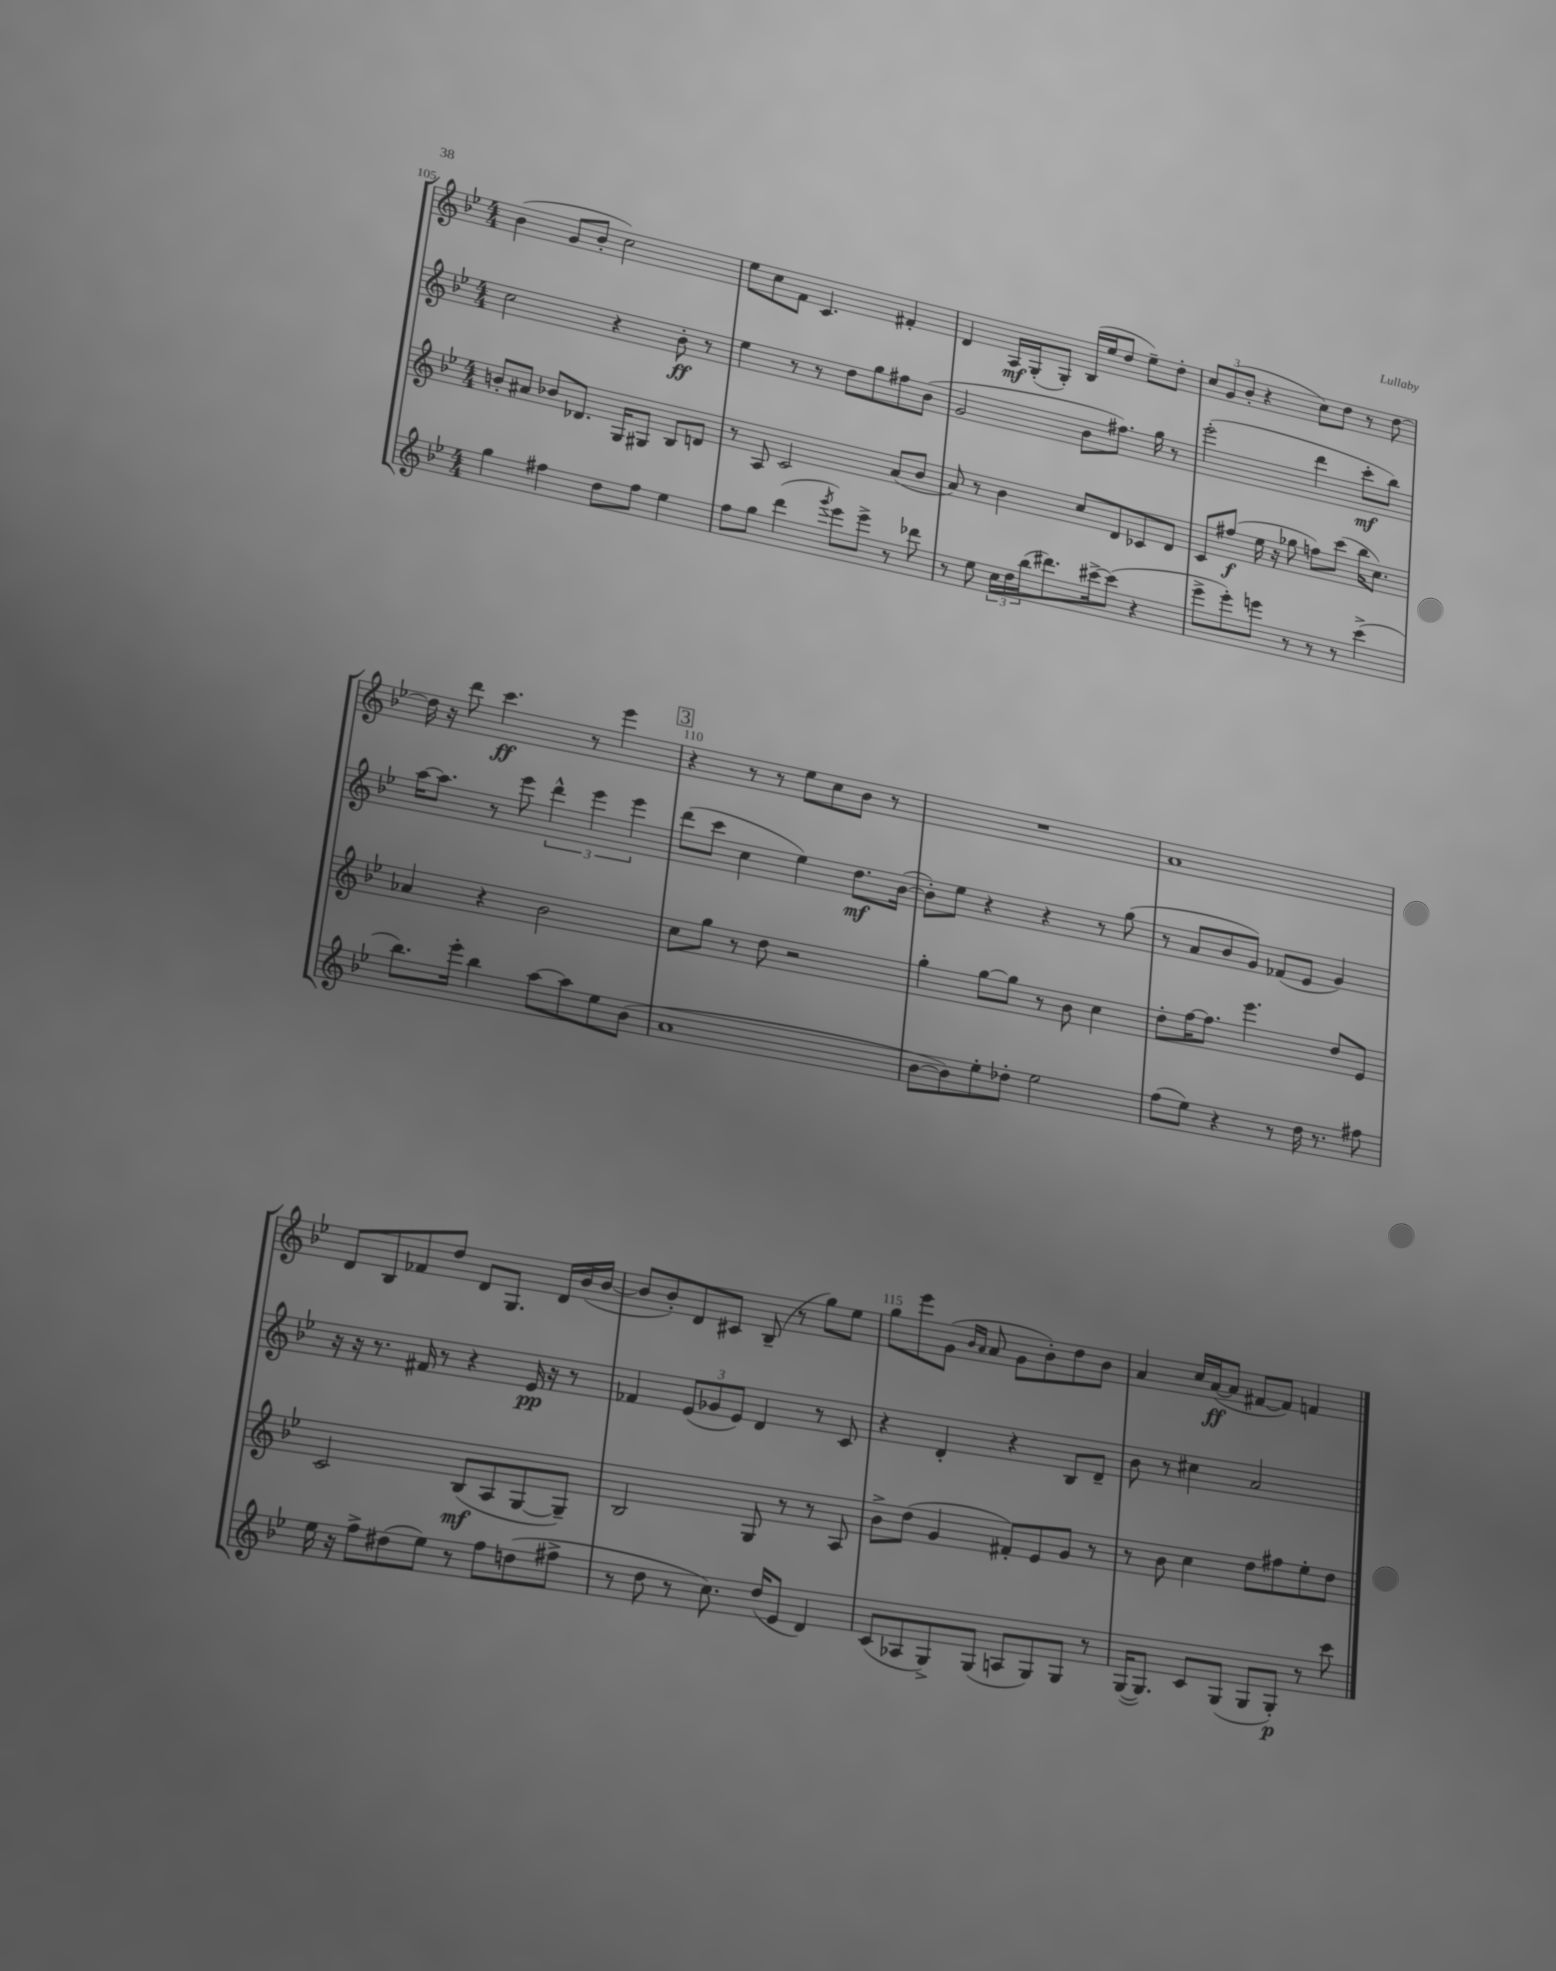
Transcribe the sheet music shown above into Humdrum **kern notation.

**kern	**dynam	**kern	**dynam	**kern	**dynam	**kern	**dynam
*part4	*part4	*part3	*part3	*part2	*part2	*part1	*part1
*staff4	*staff4	*staff3	*staff3	*staff2	*staff2	*staff1	*staff1
*clefG2	*	*clefG2	*	*clefG2	*	*clefG2	*
*k[b-e-]	*	*k[b-e-]	*	*k[b-e-]	*	*k[b-e-]	*
*M4/4	*	*M4/4	*	*M4/4	*	*M4/4	*
=105	=105	=105	=105	=105	=105	=105	=105
4gg\	.	8bn'/L	.	2cc\	.	(4b-\	.
.	.	8a#X/J	.	.	.	.	.
4ff#X\	.	8b-X/L	.	.	.	8g/L	.
.	.	8.d-X/J	.	.	.	8b-'/J	.
8dd\L	.	.	.	4r	.	2cc\)	.
.	.	16G/KL	.	.	.	.	.
8ff#\J	.	8G#X/J	.	.	.	.	.
4ee-\	.	8B-/L	.	8b-'\	ff	.	.
.	.	8dn/J	.	8r	.	.	.
=106	=106	=106	=106	=106	=106	=106	=106
8ff\L	.	8r	.	4ee-\	.	8ee-\L	.
8gg\J	.	8A/	.	.	.	8cc\	.
(4ddd\	.	2c/	.	8r	.	8f\J	.
.	.	.	.	8r	.	4.c/	.
8qggg/	.	.	.	.	.	.	.
8eee-\L)	.	.	.	8dd\L	.	.	.
8eee-^\J	.	.	.	8gg\	.	.	.
8r	.	(8a/L	.	8ff#X\	.	4f#X'/	.
8ddd-X\	.	8b-/J	.	(8b-\J	.	.	.
=107	=107	=107	=107	=107	=107	=107	=107
8r	.	8a/)	.	2g/	.	4d/	.
8ee-\	.	8r	.	.	.	.	.
24cc\LL	.	4b-\	.	.	.	16A/LL	mf
24dd\	.	.	.	.	.	.	.
.	.	.	.	.	.	(16G'/J	.
(24bb-\J	.	.	.	.	.	.	.
8.ddd#X\)	.	.	.	.	.	8G'/J)	.
.	.	8cc/L	.	8b-\L	.	(16B-/LL	.
[16ccc#X^\k	.	.	.	.	.	16ee-/J	.
(8ccc#\J]	.	8d/	.	8.ff#X\J)	.	8dd/J	.
4r	.	8c-X/	.	.	.	8ee-~\L)	.
.	.	.	.	16gg\	.	.	.
.	.	8d/J	.	8r	.	8dd'\J	.
=108	=108	=108	=108	=108	=108	=108	=108
8eee-^\L	.	8c/L	.	(2eee-'\	.	12cc/L	.
.	.	.	.	.	.	(12g/	.
8eee-'\)	.	(8ff#X/J	f	.	.	.	.
.	.	.	.	.	.	12b-'/J	.
8eeen\J	.	16ee-\	.	.	.	4r	.
.	.	16r	.	.	.	.	.
8r	.	8gg-X\	.	.	.	.	.
8r	.	8ffn\L)	.	4ddd\	.	8cc\L)	.
8r	.	(8ccc\J	.	.	.	8dd\J	.
(4ccc^\	.	16bb-\KL	.	8ccc'\L	mf	8r	.
.	.	8.cc\J)	.	.	.	.	.
.	.	.	.	8bb-\J)	.	[8dd\	.
!!LO:LB:g=z
=109	=109	=109	=109	=109	=109	=109	=109
8.bb-\L)	.	4a-X/	.	[16aa\KL	.	16dd\]	.
.	.	.	.	8.aa\J]	.	16r	.
.	.	.	.	.	.	8ddd\	.
16eee-'\Jk	.	.	.	.	.	.	.
4bb-\	.	4r	.	8r	.	4.ccc\	ff
.	.	.	.	8eee-\	.	.	.
[8aa\L	.	2b-\	.	6ddd^^\	.	.	.
8aa\]	.	.	.	.	.	8r	.
.	.	.	.	6eee-\	.	.	.
8ee-\	.	.	.	.	.	4eee-\	.
.	.	.	.	6eee-\	.	.	.
(8b-\J	.	.	.	.	.	.	.
!!LO:REH:place=s1:t=3
=110	=110	=110	=110	=110	=110	=110	=110
1a	.	8cc\L	.	(8ddd\L	.	4r	.
.	.	8gg\J	.	8ccc\J	.	.	.
.	.	8r	.	4cc\	.	8r	.
.	.	8dd\	.	.	.	8r	.
.	.	2r	.	4ee-\)	.	8ee-\L	.
.	.	.	.	.	.	8cc\	.
.	.	.	.	8.dd\L	mf	8b-\J	.
.	.	.	.	.	.	8r	.
.	.	.	.	([16b-\Jk	.	.	.
=111	=111	=111	=111	=111	=111	=111	=111
[8b-\L	.	4gg'\	.	8b-'\L])	.	1r	.
8b-\])	.	.	.	8ee-\J	.	.	.
8ee-'\	.	[8gg\L	.	4r	.	.	.
8dd-X'\J	.	8gg\J]	.	.	.	.	.
2ee-\	.	8r	.	4r	.	.	.
.	.	8b-\	.	.	.	.	.
.	.	4cc\	.	8r	.	.	.
.	.	.	.	(8gg\	.	.	.
=112	=112	=112	=112	=112	=112	=112	=112
(8ff\L	.	8dd'\L	.	8r	.	1a	.
8ee-\J)	.	[16ff\K	.	8a/L	.	.	.
.	.	8.ff\J]	.	.	.	.	.
4r	.	.	.	8b-/	.	.	.
.	.	4.eee-\	.	8g/J)	.	.	.
8r	.	.	.	(8f-X/L	.	.	.
16dd\	.	.	.	8e-/J	.	.	.
8.r	.	.	.	.	.	.	.
.	.	8dd/L	.	4g/)	.	.	.
8ff#X\	.	8e-/J	.	.	.	.	.
!!LO:LB:g=z
=113	=113	=113	=113	=113	=113	=113	=113
16ee-\	.	2c/	.	16r	.	8d/L	.
16r	.	.	.	16r	.	.	.
8ff^\L	.	.	.	8.r	.	8B-/	.
(8dd#X\	.	.	.	.	.	8f-X/	.
.	.	.	.	16f#X/	.	.	.
8ee-\J)	.	.	.	8r	.	8dd/J	.
8r	.	(8B-/L	mf	4r	.	8d/L	.
8ff\L	.	8A/	.	.	.	8.G/J	.
(8ddn\	.	[8G/	.	16e-/	pp	.	.
.	.	.	.	16r	.	16d/LL	.
8ff#X^\J	.	8G~/J])	.	8r	.	(16b-/	.
.	.	.	.	.	.	[16b-/JJ	.
=114	=114	=114	=114	=114	=114	=114	=114
8r	.	2B-/	.	4f-X/	.	8b-/L]	.
8dd\	.	.	.	.	.	8b-'/)	.
8r	.	.	.	(12e-/L	.	8d/	.
.	.	.	.	12g-X/	.	.	.
8.cc\)	.	.	.	.	.	8c#X/J	.
.	.	.	.	12e-/J)	.	.	.
.	.	8G/	.	4d/	.	(8B-~/	.
(16dd/KL	.	.	.	.	.	.	.
8e-/J	.	8r	.	.	.	8r	.
4d/)	.	8r	.	8r	.	8gg\L)	.
.	.	8A/	.	8c/	.	8ee-\J	.
=115	=115	=115	=115	=115	=115	=115	=115
(8c/L	.	8b-^\L	.	4r	.	8gg\L	.
8A-X/	.	(8dd\J	.	.	.	8eee-\	.
8G^/)	.	4g/	.	4d'/	.	(8g\J	.
.	.	.	.	.	.	16qqb-/LL	.
.	.	.	.	.	.	16qqa/JJ	.
(8G/J	.	.	.	.	.	8a/	.
8An/L	.	8f#X'/L)	.	4r	.	8g\L	.
8G/)	.	8e-/	.	.	.	8b-'\)	.
8G/J	.	8g/J	.	8B-/L	.	8dd\	.
8r	.	8r	.	8d~/J	.	8b-\J	.
=116	=116	=116	=116	=116	=116	=116	=116
([16G/KL	.	8r	.	8b-\	.	4a/	.
8.G/J])	.	.	.	.	.	.	.
.	.	8b-\	.	8r	.	.	.
8c/L	.	4cc\	.	4cc#X\	.	16cc/LL	.
.	.	.	.	.	.	([16a/J	ff
(8G/J	.	.	.	.	.	8a/J]	.
8G/L	.	8dd\L	.	2a/	.	[8f#X/L	.
8G'/J)	p	8ff#X\	.	.	.	8f#/J])	.
8r	.	8ee-'\	.	.	.	4fn/	.
8ccc\	.	8dd\J	.	.	.	.	.
==	==	==	==	==	==	==	==
*-	*-	*-	*-	*-	*-	*-	*-
